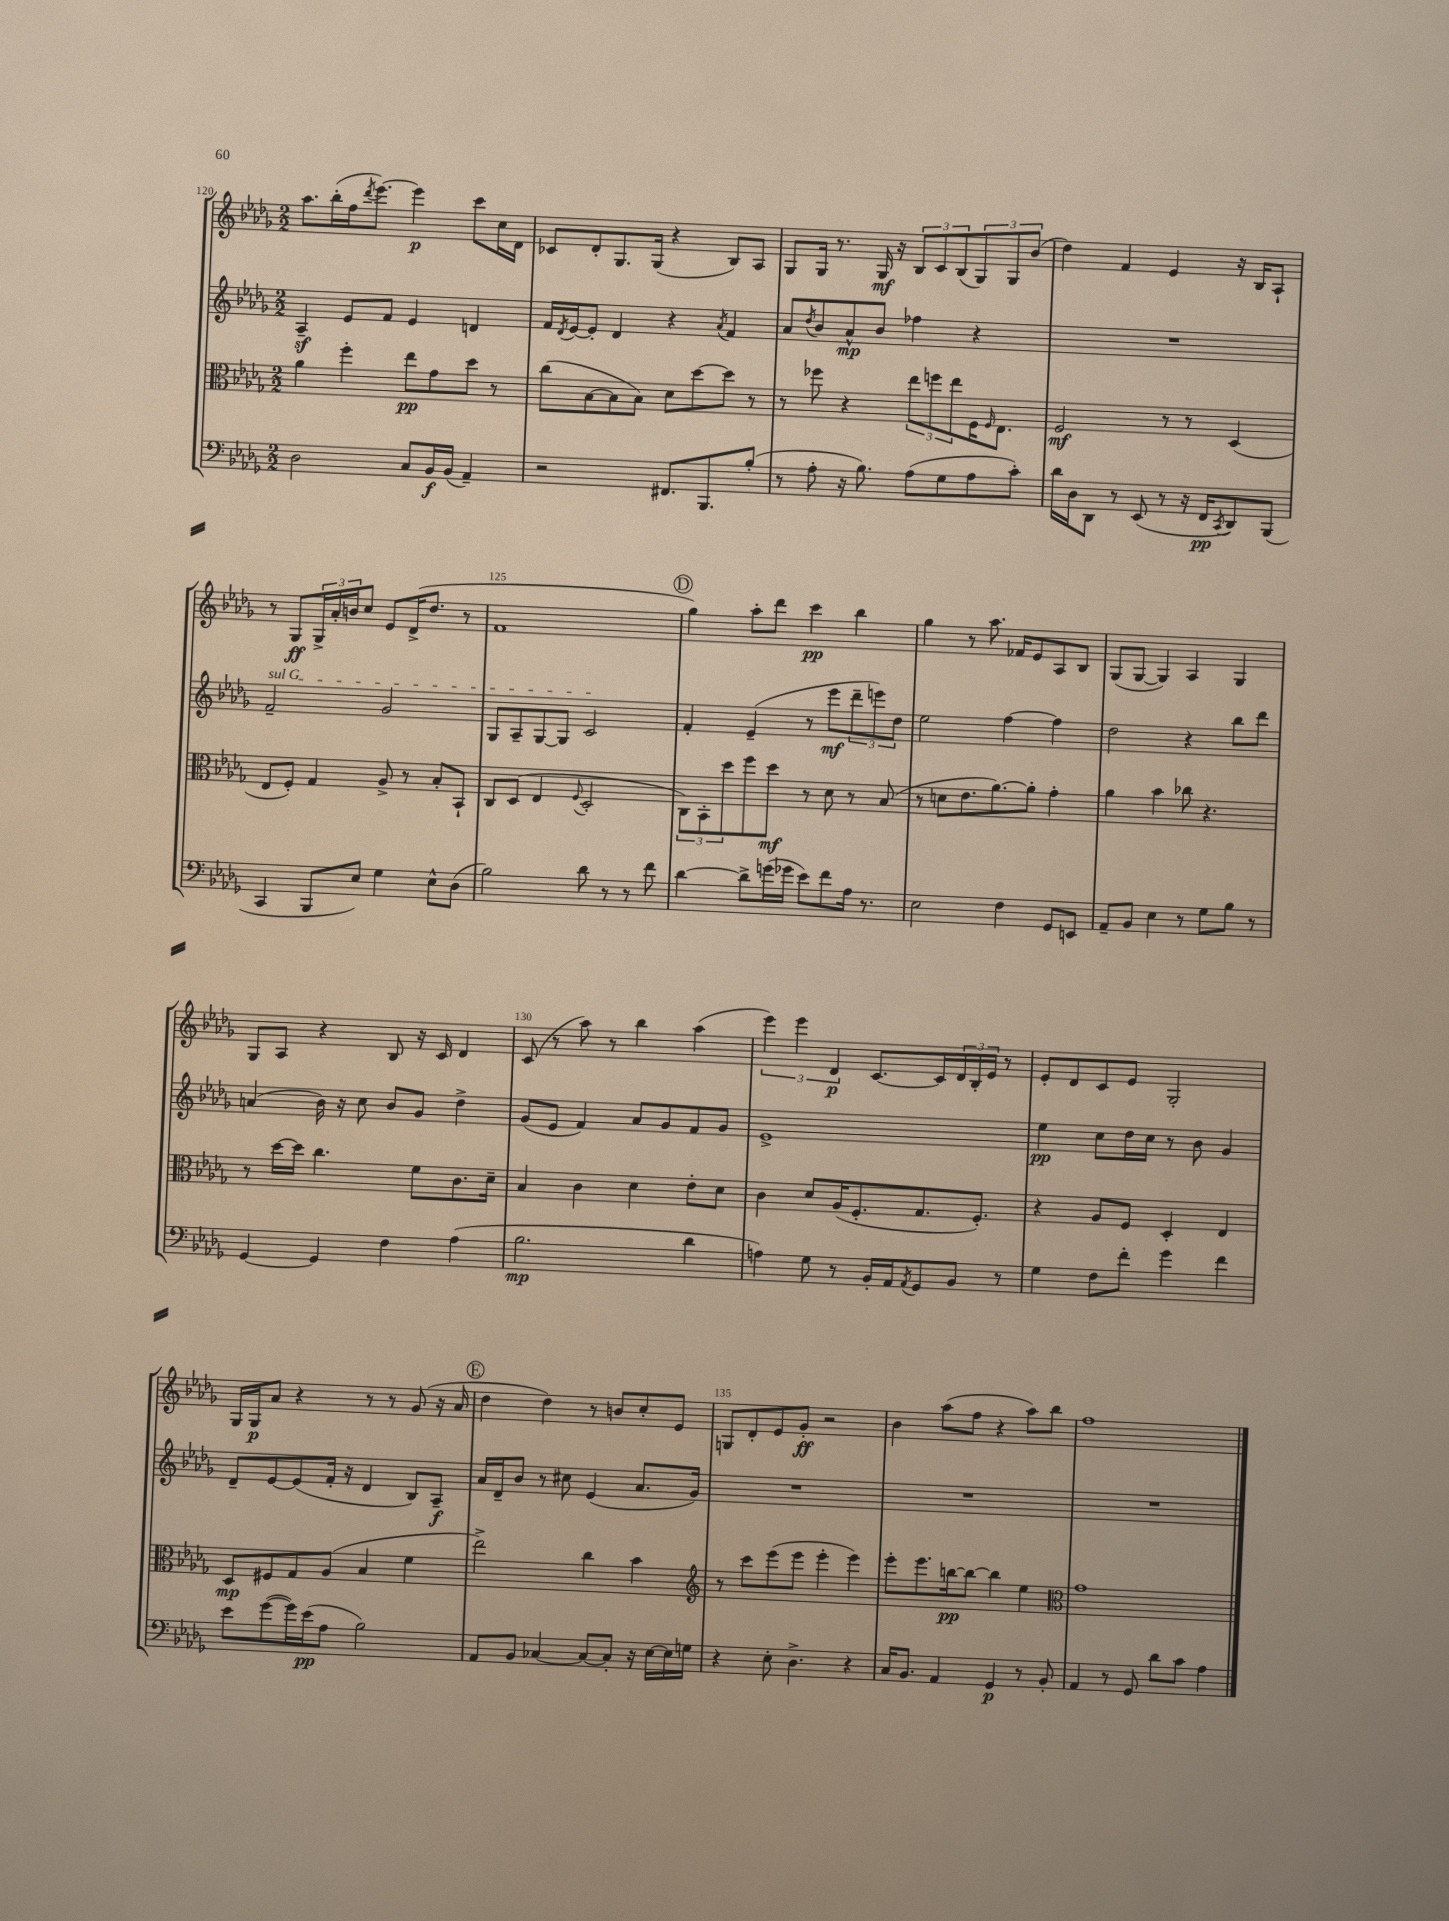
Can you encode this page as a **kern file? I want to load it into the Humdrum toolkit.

**kern	**kern	**kern	**kern
*staff4	*staff3	*staff2	*staff1
*clefF4	*clefC3	*clefG2	*clefG2
*k[b-e-a-d-g-]	*k[b-e-a-d-g-]	*k[b-e-a-d-g-]	*k[b-e-a-d-g-]
*M2/2	*M2/2	*M2/2	*M2/2
2D-	4a-	4A-~	8.aa-
.	.	.	(16bb-'
.	4ff'	8e-	16ff
.	.	.	8qddd-
.	.	.	[8.eee-)
.	.	8f	.
8C	8ee-	4e-	4eee-]
16BB-	8g-	.	.
(16BB-	.	.	.
4AA-~)	8dd-	4d	8ccc
.	8r	.	16cc
.	.	.	16d-
=	=	=	=
2r	(8cc	16f	8c-
.	.	8qd-	.
.	.	[16e-	.
.	[8B-	8e-']	8d-'
.	8B-]	4d-	8.G-
.	8B-)	.	.
.	.	.	(16G-
8.FF#	8d-	4r	4r
.	[8dd-	.	.
8.BBB-	.	.	.
.	.	8qa-	.
.	8dd-]	4f	8B-)
(8B-'	8r	.	8A-
=	=	=	=
8r	8r	8a-	8G-
.	.	8qdd-	.
8A-'	8ff-	8b-	16G-
.	.	.	8.r
16r	4r	8a-^^	.
8.B-)	.	.	.
.	.	8b-	16G-
.	.	.	16r
(8A-	12ee-	4ff-	12B-
.	12ff	.	12c
8G-	.	.	.
.	12ee-	.	(12B-
8A-	16F	4r	12G-)
.	16qqF	.	.
.	8.E-	.	.
.	.	.	12G-
8c')	.	.	.
.	.	.	(12b-
=	=	=	=
16d-	2F	1r	4dd-)
16D-	.	.	.
8DD-	.	.	.
8r	.	.	4f
(8EE-	.	.	.
8r	8r	.	4e-
16r	8r	.	.
16FF	.	.	.
8qCC	.	.	.
8DD-)	(4D-	.	16r
.	.	.	16B-
(8BBB-	.	.	8A-`
=	=	=	=
4CC	8E-	2f~	8r
.	8F')	.	8G-
8BBB-	4G-	.	24G-^
.	.	.	24a-'
.	.	.	24b
8E-)	.	.	8cc
4G-	8A-^	2g-	8e-
.	8r	.	(16d-^
.	.	.	8.dd-
8E-^^	8B-'	.	.
(8D-	8BB-`	.	8r
=	=	=	=
2B-)	8C	8G-	1f
.	(8D-	8A-~	.
.	4E-	[8G-	.
.	.	8G-]	.
.	8qqF	.	.
8d-	2D-'	2c	.
8r	.	.	.
8r	.	.	.
8f	.	.	.
=	=	=	=
[4d-	12C)	4f'	4gg-)
.	12BB-'	.	.
.	12dd-	.	.
8d-^]	8ff	(4e-~	8aa-'
(16g	8dd-	.	8ddd-
16g-	.	.	.
8e-)	8r	8r	4ccc
8f	8d-	8eee-	.
16A-	8r	12ddd-~	4bb-
8.r	.	.	.
.	.	12eee)	.
.	(8B-	.	.
.	.	12dd-	.
=	=	=	=
2E-	8r	2ee-	4gg-
.	8d	.	.
.	8.e-	.	8r
.	.	.	8.aa-
.	[8.a-)	.	.
4F	.	[4ff	.
.	.	.	16f-
.	8a-']	.	8e-
8GG-	4g-'	4ff]	8A-
8EE	.	.	8B-
=	=	=	=
8AA-~	4a-	2dd-	(8G-
8BB-	.	.	[8G-
4E-	4b-	.	4G-])
8r	8cc-	4r	4A-
8G-	4.r	.	.
8B-	.	8bb-	4G-
8r	.	8ddd-	.
=	=	=	=
[4GG-	8r	(4a	8G-
.	[16dd-	.	8A-
.	16dd-]	.	.
4GG-]	4.cc	16b-)	4r
.	.	16r	.
.	.	8cc	.
4F	.	8b-	8B-
.	8f	8g-	16r
.	.	.	16c
(4A-	8.c	4dd-^	4d-
.	16d-~	.	.
=	=	=	=
2.B-	4B-	(8g-	(8c
.	.	8e-	8r
.	4c	4f)	8aa-)
.	.	.	8r
.	4d-	8a-	4bb-
.	.	8g-	.
4d-	8e-'	8f	(4aa-
.	8d-	8g-	.
=	=	=	=
4A)	4c	1e-^	6eee-)
.	.	.	6eee-
8G-	8d-	.	.
.	.	.	6d-
8r	(16A-	.	.
.	8.F'	.	.
16BB-'	.	.	[8.c
16AA-	.	.	.
8qAA-	.	.	.
8GG-	8.G-	.	.
.	.	.	16c]
8BB-	.	.	24d-
.	.	.	24B-'
.	8.F')	.	.
.	.	.	24e-
8r	.	.	8r
=	=	=	=
4G-	4r	4ee-	8e-'
.	.	.	8d-
8F	8A-	8cc	8c
8f'	8F	16dd-	8e-
.	.	16cc	.
4g-	4D-'	8r	2G-'
.	.	8b-	.
4f	4E-	4g-	.
=	=	=	=
8e-	8D-	8d-~	16G-
.	.	.	16G-
([8g-	8F#	[8e-	8a-
16g-])	8G-	(8e-]	4r
(16e-	.	.	.
8A-	(8A-	16f'	.
.	.	16r	.
2B-)	4B-	4d-	8r
.	.	.	8r
.	4f	8B-)	(8g-
.	.	8A-~	16r
.	.	.	16a-
=	=	=	=
8AA-	2ee-^)	16a-	4dd-
.	.	16d-~	.
8BB-	.	8b-	.
[4C-	.	8r	4dd-)
.	.	8cc#	.
8C-_	4cc	(4e-	8r
8C-']	.	.	8b
16r	4b-	8.a-	8cc'
[16E-	.	.	.
16E-]	.	.	8e-
16G	.	16g-)	.
=	=	=	=
*	*clefG2	*	*
4r	8r	1r	8G
.	8ccc	.	8d-'
8E-'	(8eee-	.	8e-
4.D-^	8eee-	.	8g-'
.	4eee-'	.	2r
4r	4eee-)	.	.
=	=	=	=
16C	8eee-'	1r	4b-
8.BB-	.	.	.
.	8.eee-	.	.
4AA-	.	.	(8aa-
.	[16bb	.	.
.	8bb_	.	8ff
4GG-	4bb]	.	4r
8r	4ee-	.	8aa-)
8BB-'	.	.	8bb-
=	=	=	=
*	*clefC3	*	*
4AA-	1g-	1r	1ff
8r	.	.	.
8GG-	.	.	.
8d-	.	.	.
8c	.	.	.
4A-	.	.	.
==	==	==	==
*-	*-	*-	*-
